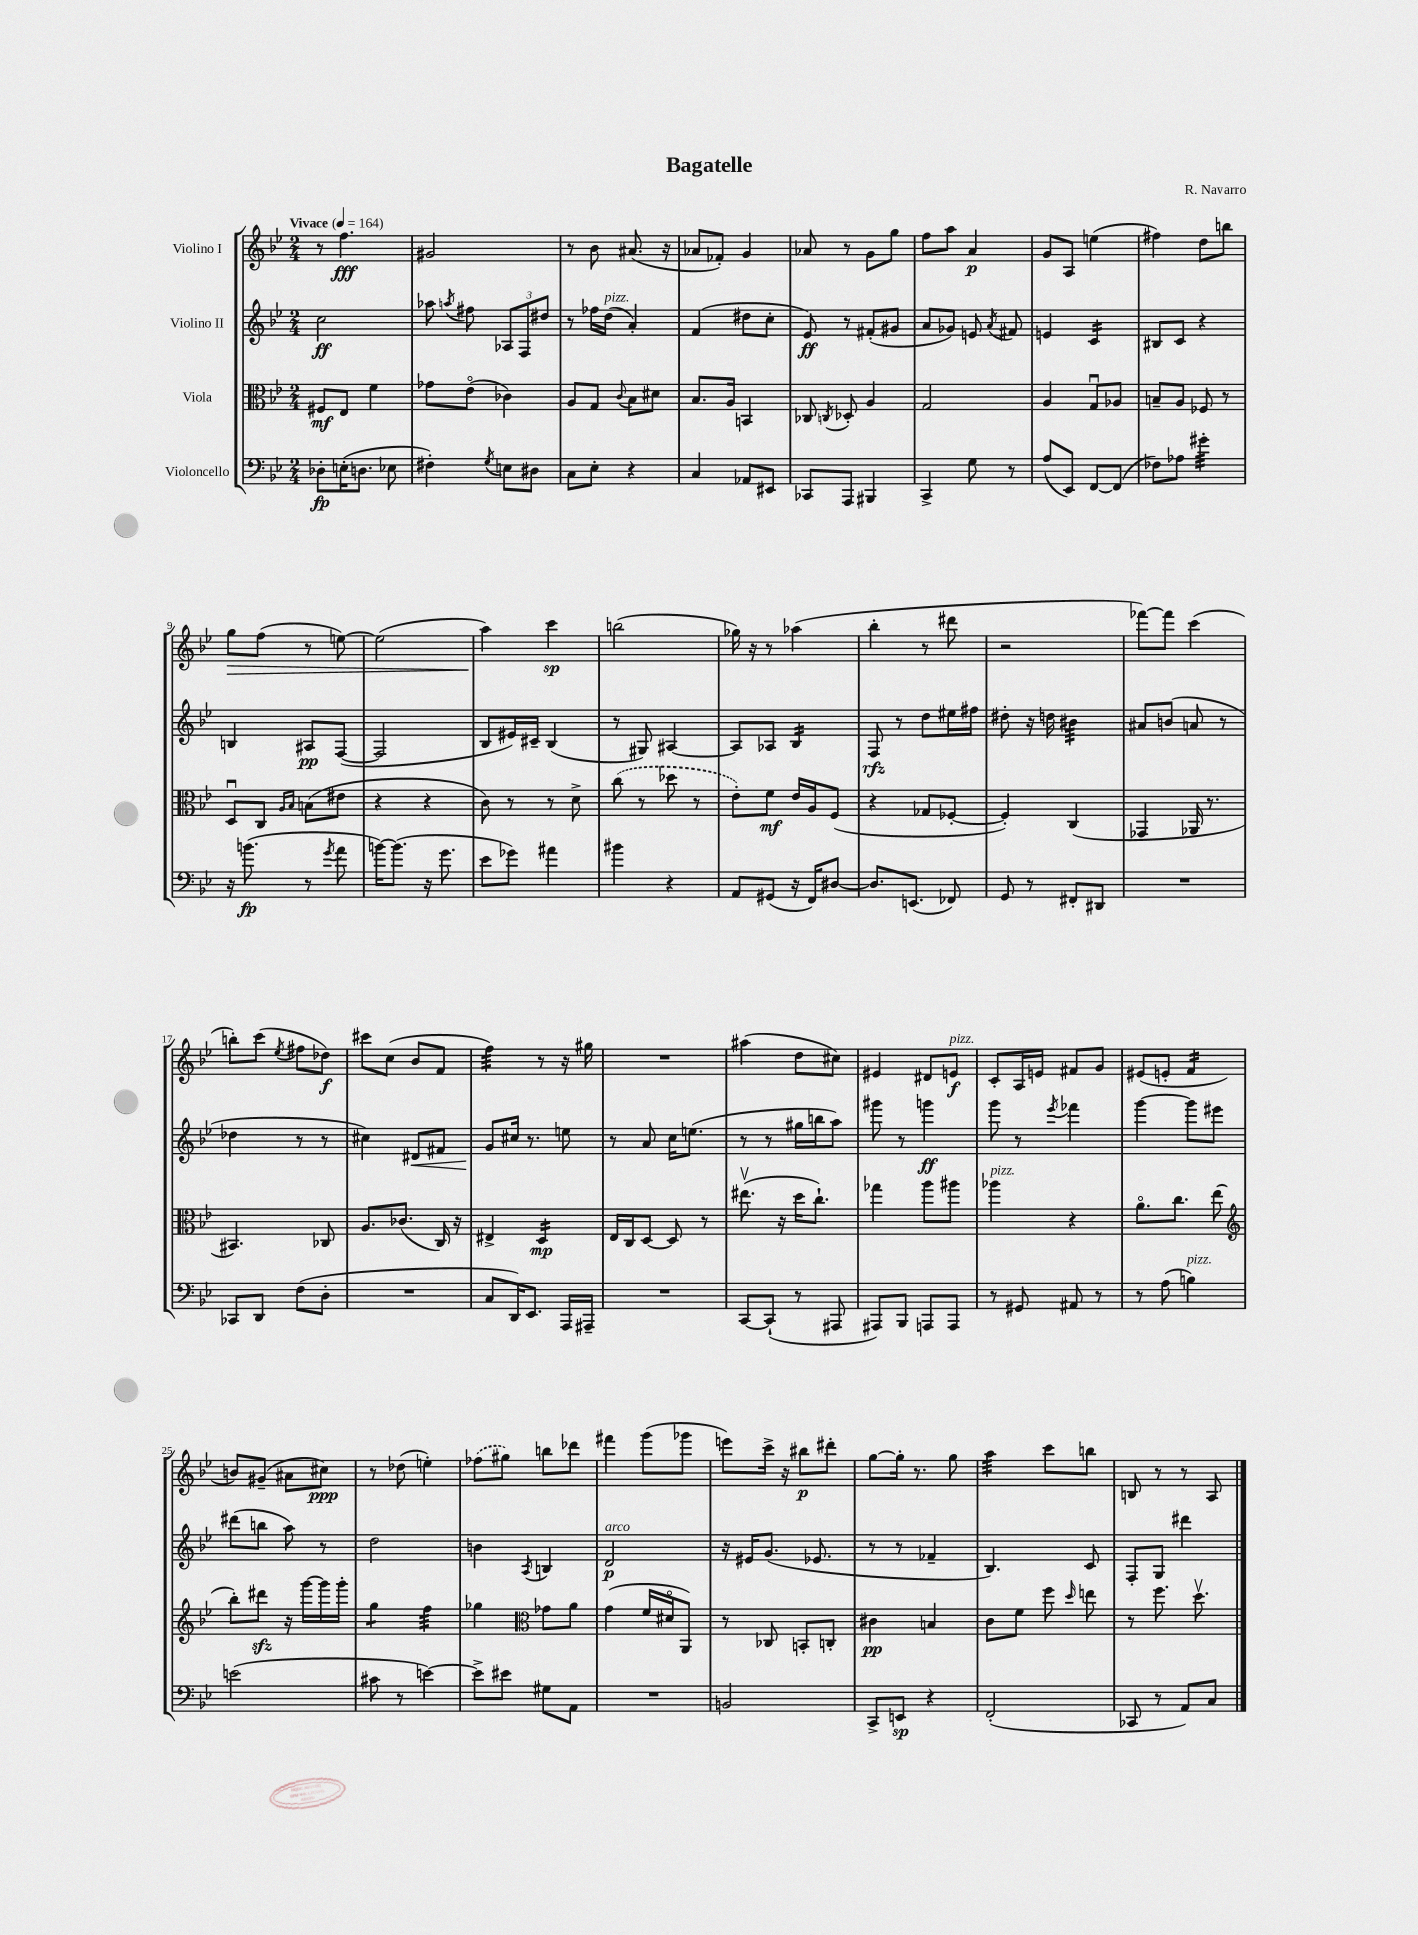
\header { title = "Bagatelle" composer = "R. Navarro" }
<<
\new StaffGroup <<
\new Staff = "s0" \with { instrumentName = "Violino I" } {
    \clef treble \key bes \major \numericTimeSignature \time 2/4 \tempo "Vivace" 4 = 164
    \autoBeamOff r8 f''4.\fff |
    gis'2 |
    r8 bes'8 ais'8.( r16 |
    aes'8[ fes'8]-.) g'4 |
    aes'8 r8 g'8[ g''8] |
    f''8[ a''8] a'4\p |
    g'8[ a8] e''4( |
    fis''4) d''8[ b''8] |
    g''8[\> f''8]( r8 e''8~) |
    e''2( |
    a''4\!) c'''4\sp |
    b''2( |
    ges''16) r16 r8 aes''4( |
    bes''4-. r8 dis'''8 |
    r2 |
    fes'''8[~) fes'''8] c'''4( |
    b''8[-.) c'''8]( \acciaccatura { ees''8 } fis''8[ des''8]\f) |
    cis'''8[ c''8]( bes'8[ f'8] |
    f''4:32) r8 r16 gis''16 |
    R2 |
    ais''4( d''8[ cis''8]) |
    eis'4 dis'8[ e'8]\f^\markup { \italic "pizz." } |
    c'8[-. a16 e'16] fis'8[ g'8] |
    eis'8[( e'8]-. f'4:16 |
    b'8[) gis'8]--( ais'8[ cis''8]\ppp) |
    r8 des''8( e''4-.) |
    \once \slurDashed fes''8[( gis''8]) b''8[ des'''8] |
    fis'''4 g'''8[( ges'''8] |
    e'''8[) c'''16]-> r16 bis''8[\p dis'''8]-. |
    g''8[~ g''16]-. r8. g''8 |
    a''4:32 c'''8[ b''8] |
    b8 r8 r8 a8 \bar "|." |
}
\new Staff = "s1" \with { instrumentName = "Violino II" } {
    \clef treble \key bes \major \numericTimeSignature \time 2/4
    \autoBeamOff c''2\ff |
    aes''8 \acciaccatura { a''8 } fis''8 \tuplet 3/2 { aes8[ f8 dis''8] } |
    r8 fes''16[ d''16]^\markup { \italic "pizz." }( a'4-.) |
    f'4( dis''8[ c''8]-. |
    ees'8\ff) r8 fis'8[-.( gis'8] |
    a'8[ ges'8]) e'8 \acciaccatura { a'8 } fis'8 |
    e'4 c'4:16 |
    bis8[ c'8] r4 |
    b4 ais8[\pp f8]~( |
    f2 |
    bes8[ eis'16) cis'16]-- bes4( |
    r8 gis8) ais4~ |
    ais8[ aes8] bes4:16 |
    f8\rfz r8 d''8[ eis''16 fis''16] |
    dis''8-. r16 d''16 bis'4:32 |
    ais'8[ b'8]( a'8 r8 |
    des''4 r8 r8 |
    cis''4) dis'8[\< fis'8] |
    g'8[\! cis''16] r8. e''8 |
    r8 a'8 c''16[ e''8.]( |
    r8 r8 gis''16[ b''16 a''8]) |
    gis'''8 r8 g'''4\ff |
    g'''8 r8 \acciaccatura { ees'''8 } fes'''4 |
    g'''4~ g'''8[ eis'''8] |
    dis'''8[( b''8] a''8) r8 |
    d''2 |
    b'4 \acciaccatura { a8 } b4 |
    d'2\p^\markup { \italic "arco" } |
    r16 eis'16[ g'8.]( ees'8. |
    r8 r8 fes'4-- |
    bes4.) c'8 |
    f8[-. g8] dis'''4 \bar "|." |
}
\new Staff = "s2" \with { instrumentName = "Viola" } {
    \clef alto \key bes \major \numericTimeSignature \time 2/4
    \autoBeamOff fis8[\mf ees8] f'4 |
    ges'8[ ees'8]\flageolet( ces'4) |
    a8[ g8] \appoggiatura { c'8 } bes8[ dis'8] |
    bes8.[ a16] b,4 |
    ces8 \acciaccatura { c8 } des8-. a4 |
    g2 |
    a4 g8[\downbow aes8] |
    b8[-- a8] fes8 r8 |
    d8[\downbow c8] \grace { a16[ bes16] } b8[( eis'8] |
    r4 r4 |
    c'8) r8 r8 d'8-> |
    \once \slurDashed c''8( r8 des''8 r8 |
    ees'8[-.) f'8]\mf ees'16[ a16 f8]( |
    r4 ges8[ fes8]~-. |
    fes4-.) c4( |
    ges,4 aes,16 r8. |
    bis,4.) ces8 |
    a8.[ ces'8.]( c16) r16 |
    eis4-> d4:16\mp |
    ees16[ c16 d8]~ d8 r8 |
    eis''8.\upbow( r16 d''16[ c''8.]-!) |
    ges''4 a''8[ ais''8] |
    aes''4^\markup { \italic "pizz." } r4 |
    a'8.[\flageolet c''8.] ees''8( |
    \clef treble bes''8[-.) dis'''8]\sfz r16 g'''16[~ g'''16 g'''16]-. |
    g''4:8 f''4:32 |
    ges''4 \clef alto ges'8[ a'8] |
    g'4( f'16[ dis'16\flageolet a,8]) |
    r8 ces8 b,8[-. c8]-. |
    cis'4\pp b4 |
    c'8[ f'8] f''8 \grace { d''16 } e''8 |
    r8 f''8. d''8.\upbow \bar "|." |
}
\new Staff = "s3" \with { instrumentName = "Violoncello" } {
    \clef bass \key bes \major \numericTimeSignature \time 2/4
    \autoBeamOff des8[-.\fp e16-.( d8.] ees8 |
    fis4-.) \acciaccatura { g8 } e8[ dis8] |
    c8[ ees8]-. r4 |
    c4 aes,8[ eis,8] |
    ces,8[ a,,8] bis,,4 |
    c,4-> g8 r8 |
    a8[( ees,8]) f,8[~ f,8]( |
    fes8[) aes8] gis'4:32-. |
    r16 b'8.\fp( r8 \acciaccatura { g'8 } a'8 |
    b'16[~) b'8.]( r16 g'8. |
    ees'8[ ges'8]) ais'4 |
    bis'4 r4 |
    a,8[ gis,8]( r16 f,16[) dis8]~ |
    dis8.[ e,8.]( fes,8) |
    g,8 r8 fis,8[-. dis,8] |
    R2 |
    ces,8[ d,8] f8[( d8]-. |
    R2 |
    c8[ d,16) ees,8.] a,,16[ ais,,16]-- |
    R2 |
    c,8[~ c,8]-!( r8 ais,,8 |
    ais,,8[) bes,,8] a,,8[ a,,8] |
    r8 gis,8 ais,8 r8 |
    r8 a8( b4^\markup { \italic "pizz." }) |
    e'2( |
    cis'8 r8 e'4~) |
    e'8[-> eis'8] gis8[ a,8] |
    R2 |
    b,2 |
    c,8[-> e,8]\sp r4 |
    f,2-.( |
    ces,8 r8 a,8[) c8] \bar "|." |
}
>>
>>
